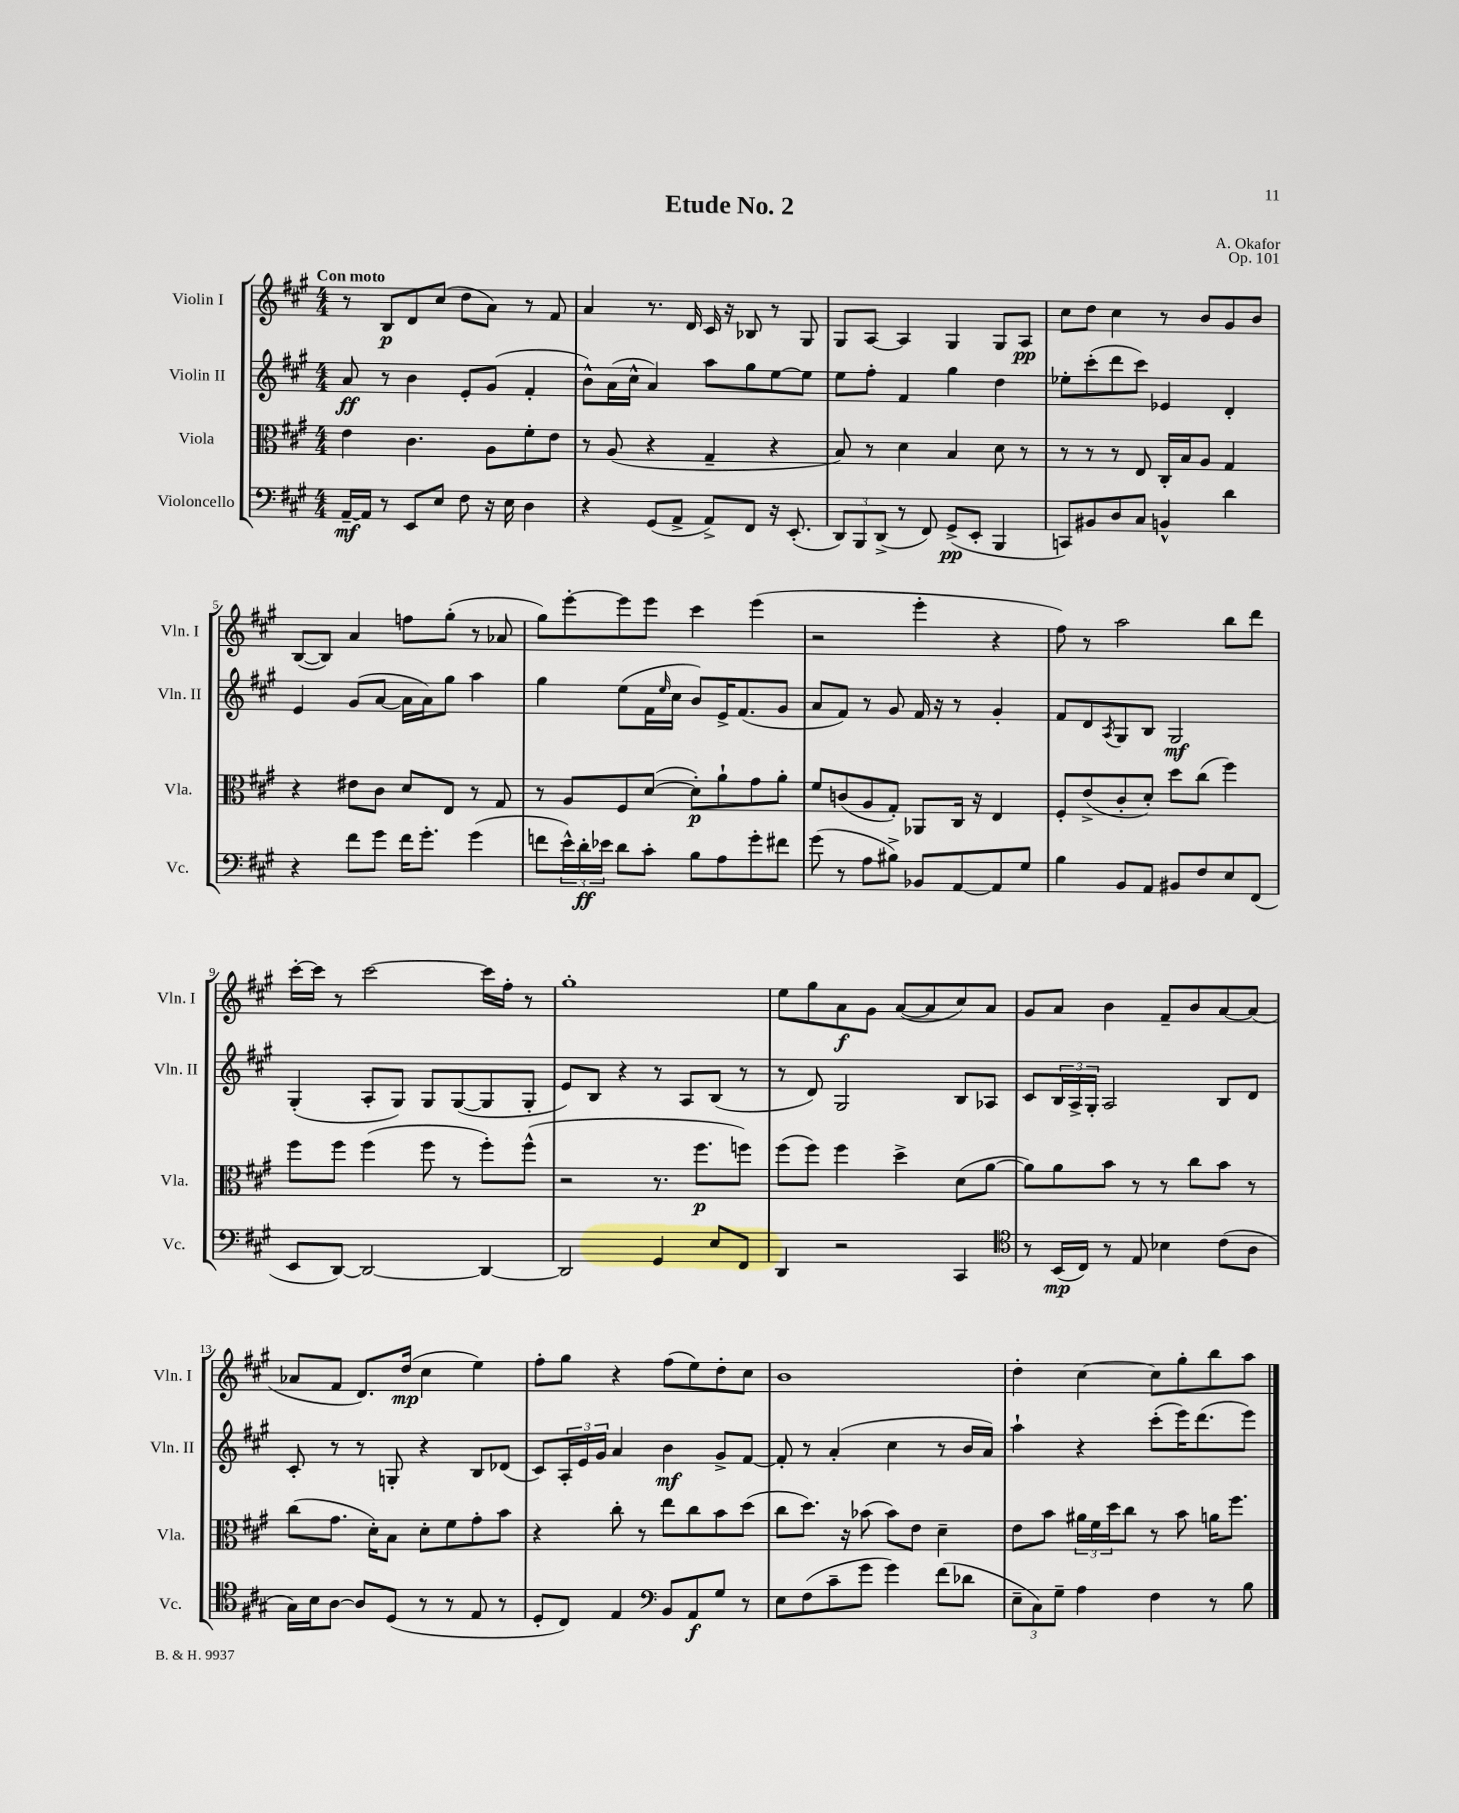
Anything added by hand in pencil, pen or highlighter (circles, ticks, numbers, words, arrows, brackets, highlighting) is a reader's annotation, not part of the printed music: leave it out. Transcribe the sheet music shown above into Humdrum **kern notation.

**kern	**dynam	**kern	**dynam	**kern	**dynam	**kern	**dynam
*part4	*part4	*part3	*part3	*part2	*part2	*part1	*part1
*staff4	*staff4	*staff3	*staff3	*staff2	*staff2	*staff1	*staff1
*I"Violoncello	*	*I"Viola	*	*I"Violin II	*	*I"Violin I	*
*I'Vc.	*	*I'Vla.	*	*I'Vln. II	*	*I'Vln. I	*
*clefF4	*	*clefC3	*	*clefG2	*	*clefG2	*
*k[f#c#g#]	*	*k[f#c#g#]	*	*k[f#c#g#]	*	*k[f#c#g#]	*
*M4/4	*	*M4/4	*	*M4/4	*	*M4/4	*
=1	=1	=1	=1	=1	=1	=1	=1
!	!	!	!	!	!	!LO:TX:a:B:t=Con moto	!
[16AA~/LL	mf	4e\	.	8a/	ff	8r	.
16AA/JJ]	.	.	.	.	.	.	.
8r	.	.	.	8r	.	8B/L	p
8EE/L	.	4.c#\	.	4b\	.	8d/	.
8E/J	.	.	.	.	.	(8cc#/J	.
8F#\	.	.	.	8e'/L	.	8dd\L	.
16r	.	8A\L	.	(8g#/J	.	8a\J)	.
16E\	.	.	.	.	.	.	.
4D\	.	8f#'\	.	4f#'/	.	8r	.
.	.	8e\J	.	.	.	8f#/	.
=2	=2	=2	=2	=2	=2	=2	=2
4r	.	8r	.	8b^^\L)	.	4a/	.
.	.	(8A/	.	(16a\L	.	.	.
.	.	.	.	16cc#^^\JJ	.	.	.
(8GG#/L	.	4r	.	4a/)	.	8.r	.
8AA^/J	.	.	.	.	.	.	.
.	.	.	.	.	.	16d/	.
8AA^/L)	.	4G#~/	.	8aa\L	.	16c#/	.
.	.	.	.	.	.	16r	.
8FF#/J	.	.	.	8gg#\	.	8B-X/	.
16r	.	4r	.	[8ee\	.	8r	.
(8.EE'/	.	.	.	.	.	.	.
.	.	.	.	8ee\J]	.	8G#/	.
=3	=3	=3	=3	=3	=3	=3	=3
12DD/L)	.	8B/)	.	8ee\L	.	8G#/L	.
12BBB/	.	.	.	.	.	.	.
.	.	8r	.	8ff#'\J	.	[8A/J	.
(12DD^/J	.	.	.	.	.	.	.
8r	.	4d\	.	4f#/	.	4A/]	.
8FF#/)	.	.	.	.	.	.	.
(8GG#^/L	pp	4B/	.	4gg#\	.	4G#/	.
8EE'/J	.	.	.	.	.	.	.
4BBB/	.	8d\	.	4dd\	.	8G#/L	.
.	.	8r	.	.	.	8A/J	pp
=4	=4	=4	=4	=4	=4	=4	=4
8CCn/L)	.	8r	.	8ee-X'\L	.	8cc#\L	.
8BB#X/	.	8r	.	(8ccc#'\	.	8dd\J	.
8D/	.	8r	.	8ddd\	.	4cc#\	.
8C#/J	.	8E/	.	8ccc#\J)	.	.	.
4BBn^^/	.	16C#'/LL	.	4e-X/	.	8r	.
.	.	16B/J	.	.	.	.	.
.	.	8A/J	.	.	.	8b/L	.
4d\	.	4G#/	.	4d'/	.	8g#/	.
.	.	.	.	.	.	8b/J	.
!!LO:LB:g=z
=5	=5	=5	=5	=5	=5	=5	=5
4r	.	4r	.	4e/	.	([8B/L	.
.	.	.	.	.	.	8B/J])	.
8f#\L	.	8e#X\L	.	(8g#/L	.	4a/	.
8g#\J	.	8c#\J	.	[8a/J	.	.	.
16f#\KL	.	8d/L	.	16a\LL]	.	8ffn\L	.
8.g#'\J	.	.	.	16a\J)	.	.	.
.	.	8E/J	.	8gg#\J	.	(8gg#'\J	.
(4g#\	.	8r	.	4aa\	.	8r	.
.	.	8G#/	.	.	.	8a-X/	.
=6	=6	=6	=6	=6	=6	=6	=6
8fn\L	.	8r	.	4gg#\	.	8gg#\L)	.
24e^^\L)	.	8A/L	.	.	.	[8eee'\	.
24d'\	ff	.	.	.	.	.	.
24e-X\JJ	.	.	.	.	.	.	.
8d\L	.	8F#/	.	(8ee\L	.	8eee\]	.
8c#'\J	.	([8d/J	.	16f#\L	.	8eee\J	.
.	.	.	.	16qqee/	.	.	.
.	.	.	.	16cc#\JJ	.	.	.
8B\L	.	8d'\L])	p	8b/L)	.	4ccc#\	.
8A\	.	8a`\	.	16e^/K	.	.	.
.	.	.	.	(8.f#/	.	.	.
8g#'\	.	8g#\	.	.	.	(4eee\	.
8f#X\J	.	8a'\J	.	8g#/J	.	.	.
=7	=7	=7	=7	=7	=7	=7	=7
(8g#\	.	8f#/L	.	8a/L	.	2r	.
8r	.	(8cn/	.	8f#/J)	.	.	.
8A\L	.	8A/	.	8r	.	.	.
8B#X^\J)	.	8G#'/J)	.	8g#/	.	.	.
8BB-X/L	.	8AA-X/L	.	16f#/	.	4eee'\	.
.	.	.	.	16r	.	.	.
[8AA/	.	16C#/Jk	.	8r	.	.	.
.	.	16r	.	.	.	.	.
8AA/]	.	4E/	.	4g#'/	.	4r	.
8G#/J	.	.	.	.	.	.	.
=8	=8	=8	=8	=8	=8	=8	=8
4B\	.	8F#'/L	.	8f#/L	.	8ff#\)	.
.	.	(8e^/	.	8d/	.	8r	.
.	.	.	.	8qA/	.	.	.
8BB/L	.	8c#'/	.	8G#/	.	2aa\	.
8AA/J	.	8d'/J)	.	8B/J	.	.	.
8BB#X/L	.	8dd\L	.	2G#/	mf	.	.
8F#/	.	(8cc#\J	.	.	.	.	.
8E/	.	4ff#\)	.	.	.	8bb\L	.
(8FF#/J	.	.	.	.	.	8ddd\J	.
!!LO:LB:g=z
=9	=9	=9	=9	=9	=9	=9	=9
8EE/L	.	8ff#\L	.	(4G#'/	.	[16ccc#'\LL	.
.	.	.	.	.	.	16ccc#\JJ]	.
[8DD/J)	.	8ff#\J	.	.	.	8r	.
2DD/_	.	(4ff#\	.	8A'/L	.	[2ccc#\	.
.	.	.	.	8G#/J)	.	.	.
.	.	8ff#\	.	8G#/L	.	.	.
.	.	8r	.	([8G#/	.	.	.
4DD/_	.	8ff#'\L)	.	8G#/]	.	16ccc#\LL]	.
.	.	.	.	.	.	16ff#'\JJ	.
.	.	(8ff#^^\J	.	8G#'/J	.	8r	.
=10	=10	=10	=10	=10	=10	=10	=10
2DD/]	.	2r	.	8e/L)	.	1gg#'	.
.	.	.	.	8B/J	.	.	.
.	.	.	.	4r	.	.	.
4GG#/	.	8.r	.	8r	.	.	.
.	.	.	.	8A/L	.	.	.
.	.	8.ff#\L	p	.	.	.	.
8E/L	.	.	.	(8B/J	.	.	.
8FF#/J	.	8ffn\J)	.	8r	.	.	.
=11	=11	=11	=11	=11	=11	=11	=11
4DD/	.	(8ff#\L	.	8r	.	8ee\L	.
.	.	8ff#\J)	.	8d/)	.	8gg#\	.
2r	.	4ff#\	.	2G#/	.	8a\	f
.	.	.	.	.	.	8g#\J	.
.	.	4dd^\	.	.	.	([8a/L	.
.	.	.	.	.	.	8a/]	.
4CC#/	.	(8d\L	.	8B/L	.	8cc#/)	.
.	.	[8a\J	.	8A-X/J	.	8a/J	.
=12	=12	=12	=12	=12	=12	=12	=12
*clefC4	*	*	*	*	*	*	*
8r	.	8a\L])	.	8c#/L	.	8g#/L	.
(16BB/LL	mp	8a\	.	24B/L	.	8a/J	.
.	.	.	.	24A^/	.	.	.
16C#/JJ)	.	.	.	.	.	.	.
.	.	.	.	24G#'/JJ	.	.	.
8r	.	8b\J	.	2A/	.	4b\	.
8E/	.	8r	.	.	.	.	.
4B-X\	.	8r	.	.	.	8f#~/L	.
.	.	8cc#\L	.	.	.	8b/	.
(8c#\L	.	8b\J	.	8B/L	.	[8a/	.
8A\J	.	8r	.	8d/J	.	(8a/J]	.
!!LO:LB:g=z
=13	=13	=13	=13	=13	=13	=13	=13
16G#\LL)	.	(8cc#\L	.	8c#'/	.	8a-X/L	.
16B\J	.	.	.	.	.	.	.
[8A\J	.	8.g#\J	.	8r	.	8f#/J	.
8A/L]	.	.	.	8r	.	8.d/L)	.
.	.	16d'\KL)	.	.	.	.	.
(8D/J	.	8B\J	.	8Gn'/	.	.	.
.	.	.	.	.	.	(16dd/Jk	mp
8r	.	8d'\L	.	4r	.	4cc#\	.
8r	.	8f#\	.	.	.	.	.
8E/	.	8g#'\	.	8B/L	.	4ee\)	.
8r	.	8b\J	.	(8d-X/J	.	.	.
=14	=14	=14	=14	=14	=14	=14	=14
8D'/L	.	4r	.	8c#/L)	.	8ff#'\L	.
8C#/J)	.	.	.	24A'/L	.	8gg#\J	.
.	.	.	.	24e/	.	.	.
.	.	.	.	24g#/JJ	.	.	.
4E/	.	8cc#'\	.	4a/	.	4r	.
.	.	8r	.	.	.	.	.
*clefF4	*	*	*	*	*	*	*
8BB/L	.	8ee\L	.	4b\	mf	(8ff#\L	.
8AA/	f	8cc#\	.	.	.	8ee\)	.
8G#/J	.	8b\	.	8g#^/L	.	8dd'\	.
8r	.	(8dd\J	.	[8f#/J	.	8cc#\J	.
=15	=15	=15	=15	=15	=15	=15	=15
8E\L	.	8cc#\L	.	8f#'/]	.	1b	.
(8F#\	.	8.dd\J)	.	8r	.	.	.
8c#~\	.	.	.	(4a'/	.	.	.
.	.	16r	.	.	.	.	.
8g#\J	.	(8b-X\	.	.	.	.	.
4g#\)	.	8b-\L)	.	4cc#\	.	.	.
.	.	8e\J	.	.	.	.	.
(8f#\L	.	4d~\	.	8r	.	.	.
8d-X\J	.	.	.	16b/LL	.	.	.
.	.	.	.	16a/JJ)	.	.	.
=16	=16	=16	=16	=16	=16	=16	=16
12E~\L	.	8e\L	.	4aa`\	.	4dd'\	.
12C#\)	.	.	.	.	.	.	.
.	.	8b\J	.	.	.	.	.
12G#~\J	.	.	.	.	.	.	.
4A\	.	24a#X\LL	.	4r	.	[4cc#\	.
.	.	24f#\	.	.	.	.	.
.	.	24dd\J	.	.	.	.	.
.	.	8cc#\J	.	.	.	.	.
4F#\	.	8r	.	(8ccc#'\L	.	8cc#\L]	.
.	.	8b\	.	16eee\K)	.	8gg#'\	.
.	.	.	.	(8.ddd\	.	.	.
8r	.	16an\KL	.	.	.	8bb\	.
.	.	8.ff#\J	.	.	.	.	.
8B\	.	.	.	8eee\J)	.	8aa\J	.
==	==	==	==	==	==	==	==
*-	*-	*-	*-	*-	*-	*-	*-
